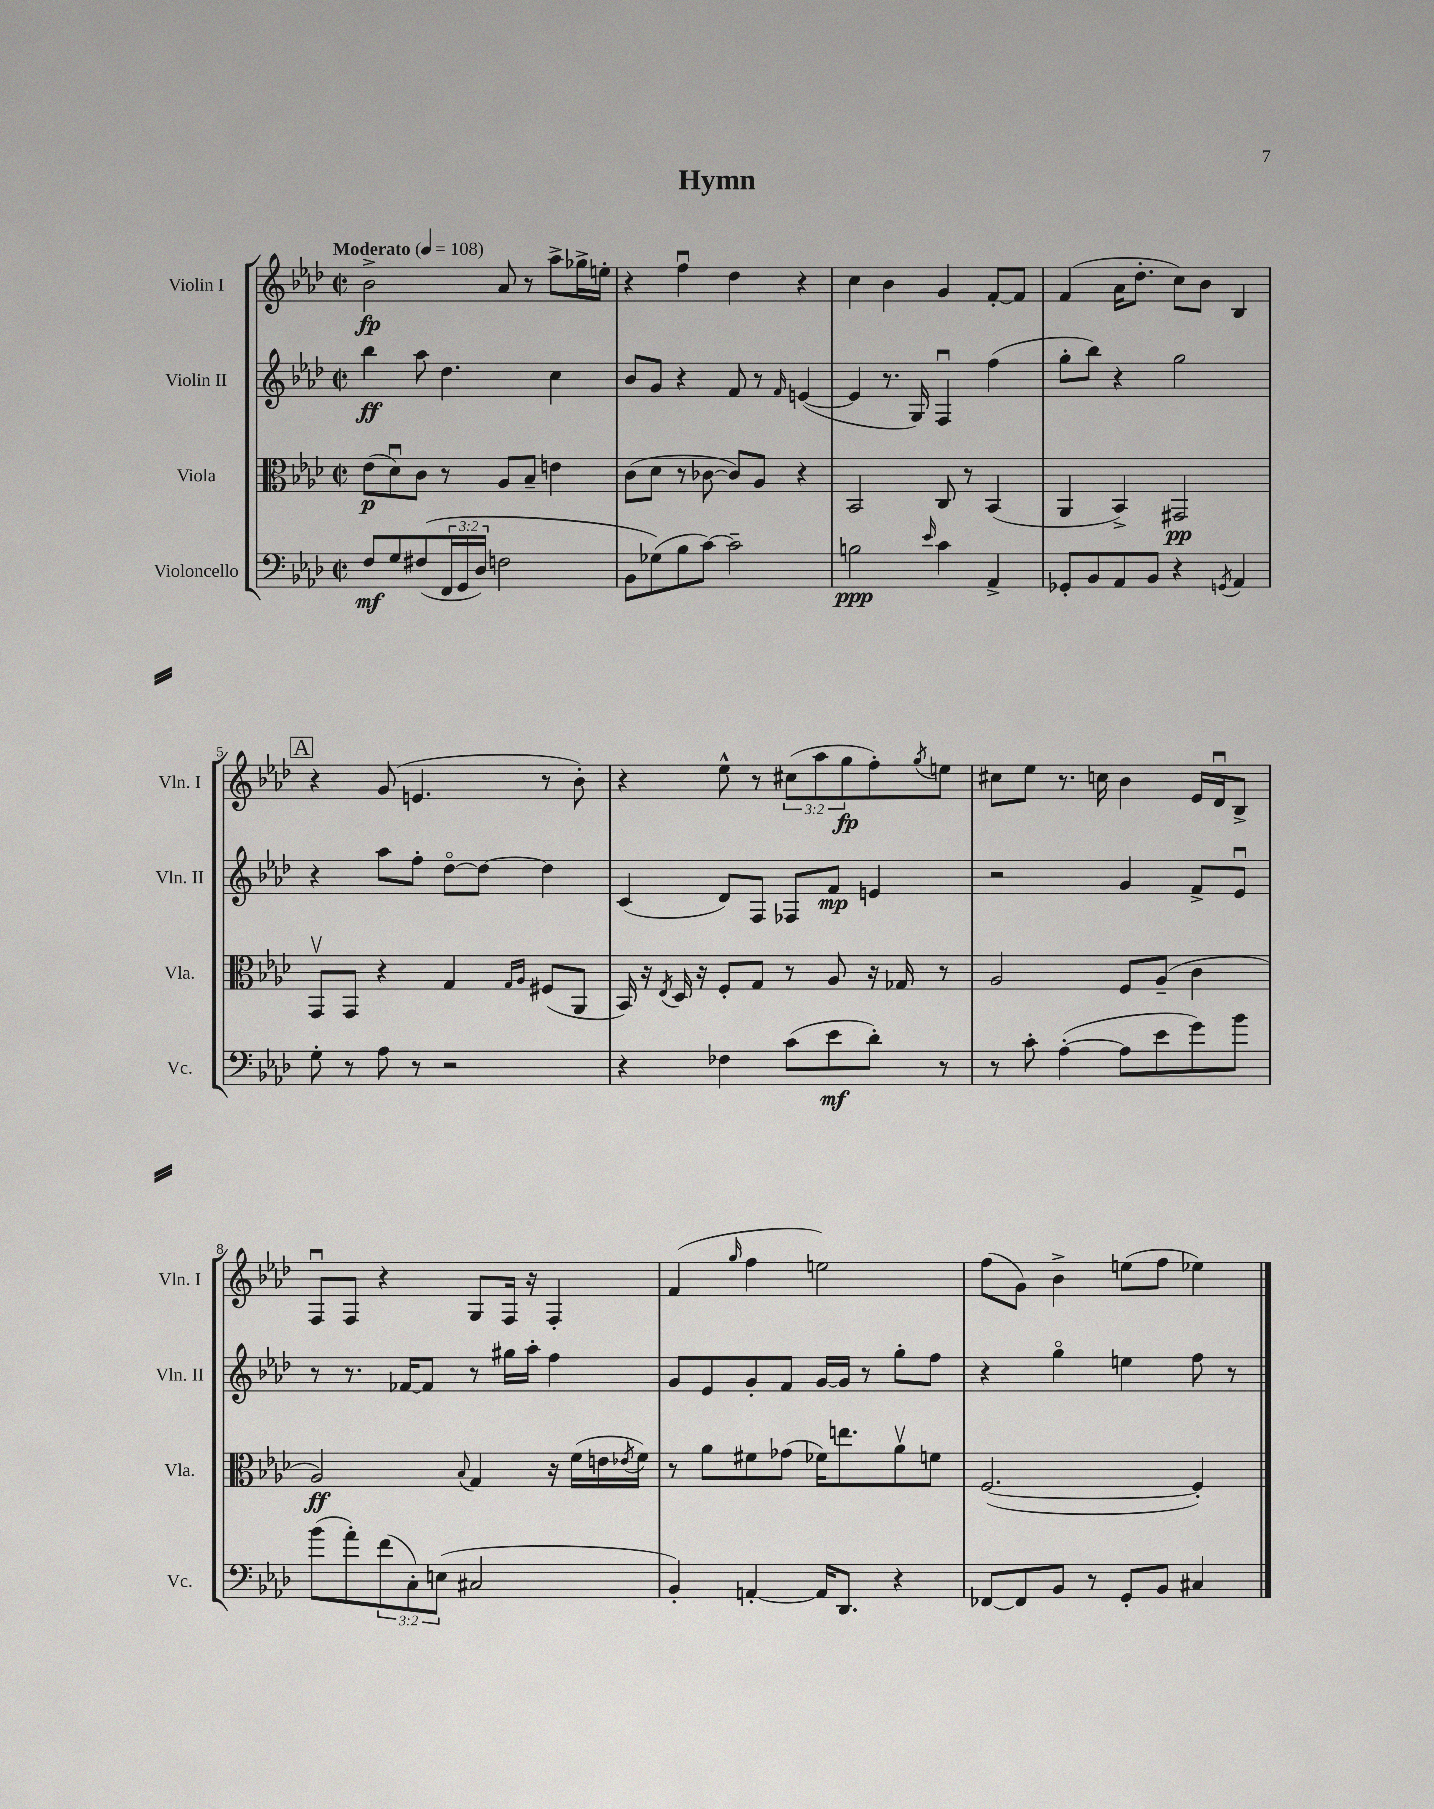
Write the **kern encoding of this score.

**kern	**kern	**kern	**kern
*staff4	*staff3	*staff2	*staff1
*clefF4	*clefC3	*clefG2	*clefG2
*k[b-e-a-d-]	*k[b-e-a-d-]	*k[b-e-a-d-]	*k[b-e-a-d-]
*M2/2	*M2/2	*M2/2	*M2/2
*met(c|)	*met(c|)	*met(c|)	*met(c|)
*MM108	*MM108	*MM108	*MM108
8F	(8e-	4bb-	2b-^
8G	8d-u)	.	.
&((8F#	8c	8aa-	.
24FF	8r	4.dd-	.
24GG	.	.	.
24D-)	.	.	.
2F	8A-	.	8a-
.	8B-~	.	8r
.	4e	4cc	8aa-^
.	.	.	16gg-^
.	.	.	16ee'
=	=	=	=
8BB-	(8c	8b-	4r
(8G-&)	8d-	8g	.
8B-	8r	4r	4ffu
[8c)	[8c-	.	.
2c~]	8c-])	8f	4dd-
.	8A-	8r	.
.	.	16qqf	.
.	4r	([4e	4r
=	=	=	=
2B	2BB-	4e]	4cc
.	.	8.r	4b-
.	.	16G)	.
16qqe-	.	.	.
4c	8C	4Fu	4g
.	8r	.	.
4AA-^	(4BB-	(4ff	[8f'
.	.	.	8f]
=	=	=	=
8GG-'	4AA-	8gg'	(4f
8BB-	.	8bb-)	.
8AA-	4BB-^)	4r	16a-
.	.	.	8.dd-'
8BB-	.	.	.
4r	2GG#	2gg	8cc)
.	.	.	8b-
8qGG	.	.	.
4AA-	.	.	4B-
=	=	=	=
8G'	8GGv	4r	4r
8r	8GG	.	.
8A-	4r	8aa-	(8g
8r	.	8ff'	4.e
2r	4G	[8dd-o	.
.	.	8dd-_	.
.	16qqG	.	.
.	16qqA-	.	.
.	(8F#	4dd-]	8r
.	8AA-	.	8b-')
=	=	=	=
4r	16BB-)	(4c	4r
.	16r	.	.
.	8qE-	.	.
.	16D-	.	.
.	16r	.	.
4F-	8F'	8d-)	8ee-^^
.	8G	8F	8r
(8c	8r	8F-	(12cc#
.	.	.	12aa-
8e-	8A-	8f	.
.	.	.	12gg
8d-')	16r	4e	8ff')
.	16G-	.	.
.	.	.	8qgg
8r	8r	.	8ee
=	=	=	=
8r	2A-	2r	8cc#
8c'	.	.	8ee-
([4A-'	.	.	8.r
.	.	.	16cc
8A-]	8F	4g	4b-
8e-	(8A-~	.	.
8g)	4c	8f^	16e-
.	.	.	16d-u
8b-	.	8e-u	8B-^
=	=	=	=
(8b-	2A-)	8r	8Fu
8a-')	.	8.r	8F
(12f	.	.	4r
.	.	[16f-	.
12C')	.	.	.
.	.	8f-]	.
(12E	.	.	.
.	8qqB-	.	.
2C#	4G	8r	8G
.	.	16gg#	16F
.	.	16aa-'	16r
.	16r	4ff	4F'
.	(16f	.	.
.	16e	.	.
.	8qe-	.	.
.	16f)	.	.
=	=	=	=
4BB-')	8r	8g	(4f
.	8a-	8e-	.
.	.	.	16qqgg
[4AA'	8f#	8g'	4ff
.	(8g-	8f	.
16AA]	16f-)	[16g	2ee)
8.DD-	8.ee	16g]	.
.	.	8r	.
4r	8a-v	8gg'	.
.	8f	8ff	.
=	=	=	=
[8FF-	([2.F	4r	(8ff
8FF-]	.	.	8g)
8BB-	.	4ggo	4b-^
8r	.	.	.
8GG'	.	4ee	(8ee
8BB-	.	.	8ff
4C#	4F'])	8ff	4ee-)
.	.	8r	.
==	==	==	==
*-	*-	*-	*-
